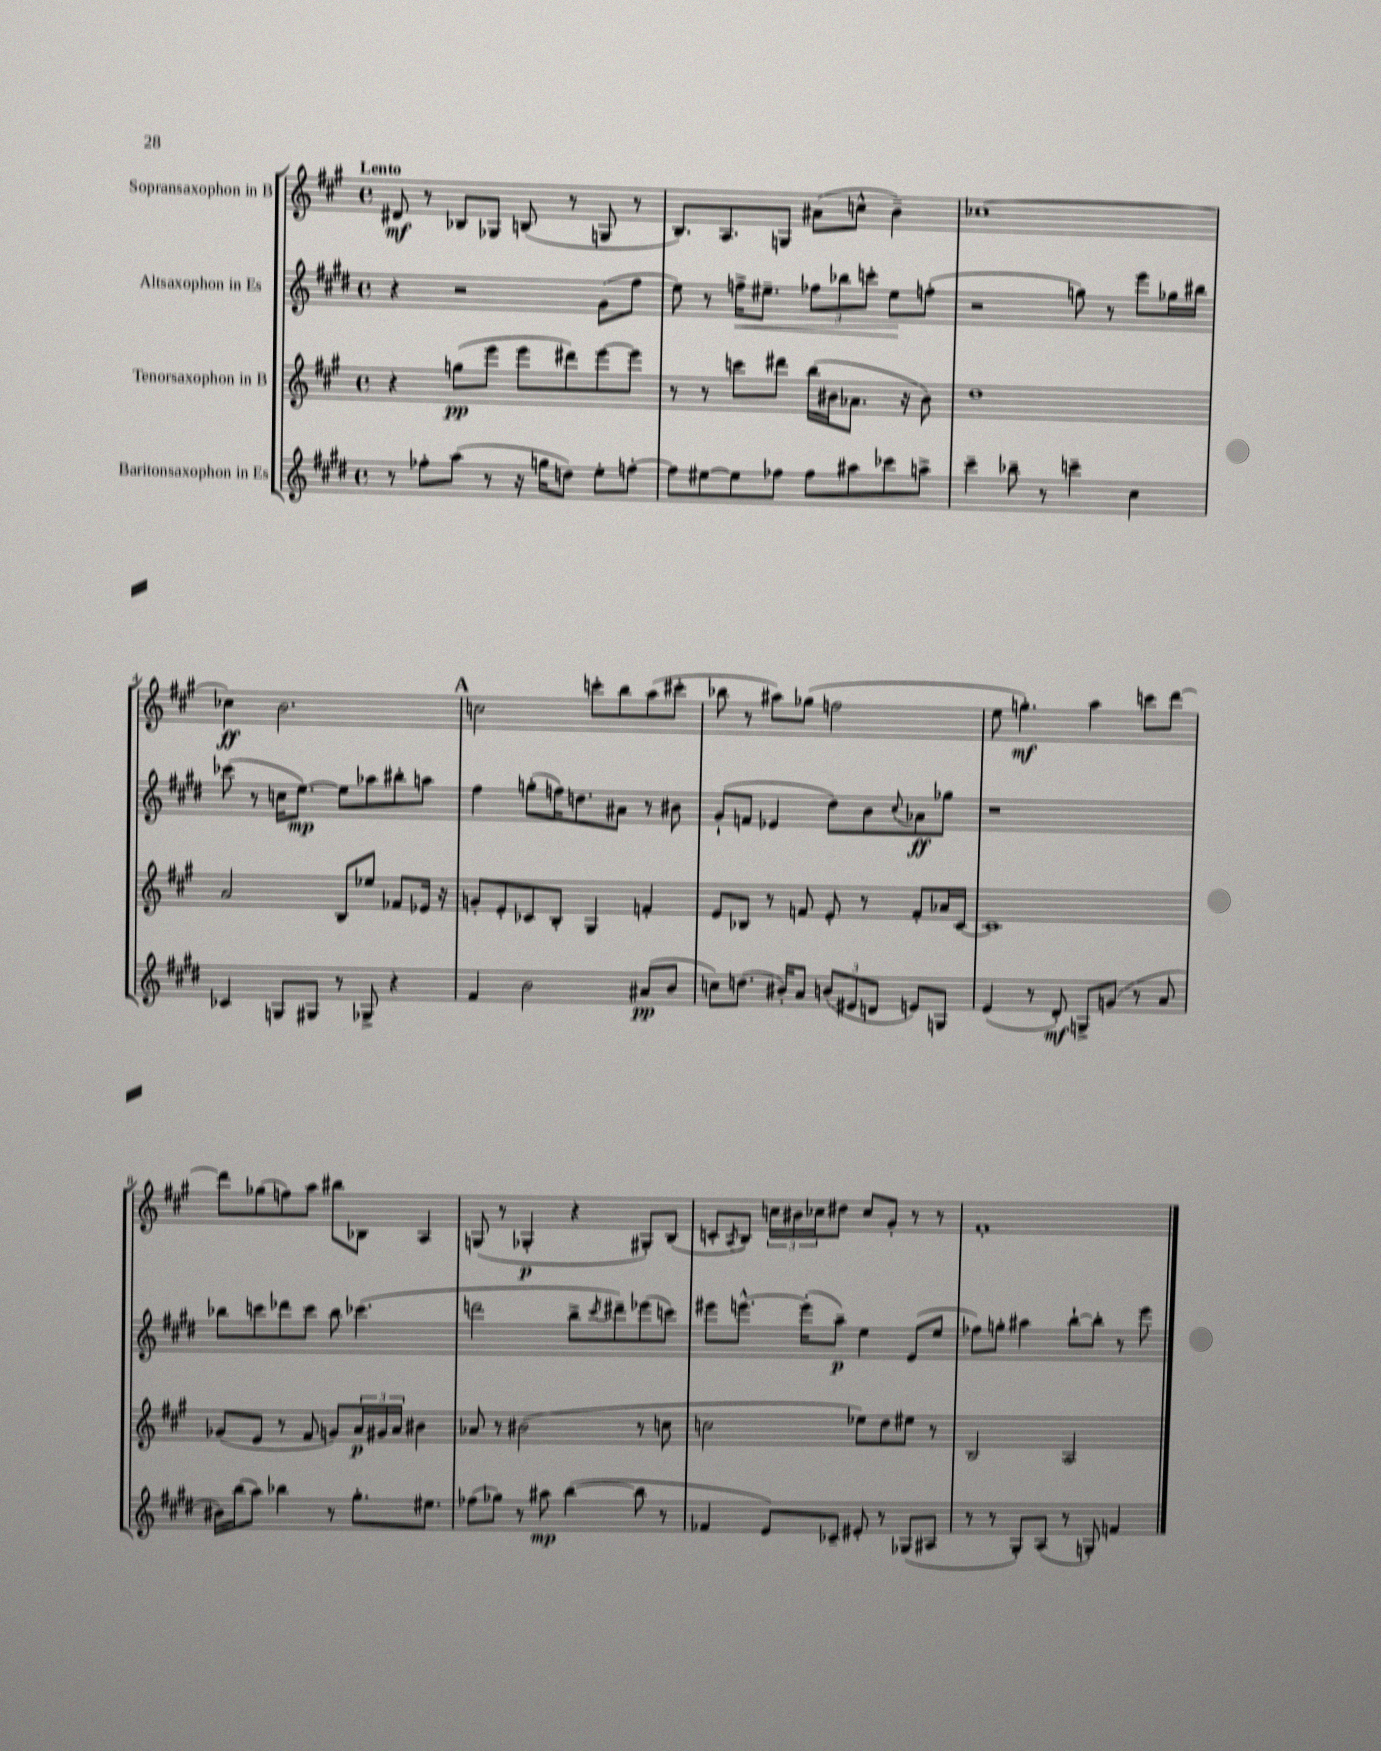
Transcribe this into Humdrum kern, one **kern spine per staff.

**kern	**dynam	**kern	**dynam	**kern	**dynam	**kern	**dynam
*part4	*part4	*part3	*part3	*part2	*part2	*part1	*part1
*staff4	*staff4	*staff3	*staff3	*staff2	*staff2	*staff1	*staff1
*I"Baritonsaxophon in Es	*	*I"Tenorsaxophon in B	*	*I"Altsaxophon in Es	*	*I"Sopransaxophon in B	*
*clefG2	*	*clefG2	*	*clefG2	*	*clefG2	*
*k[f#c#g#d#]	*	*k[f#c#g#]	*	*k[f#c#g#d#]	*	*k[f#c#g#]	*
*M4/4	*	*M4/4	*	*M4/4	*	*M4/4	*
*met(c)	*	*met(c)	*	*met(c)	*	*met(c)	*
=1	=1	=1	=1	=1	=1	=1	=1
!	!	!	!	!	!	!LO:TX:a:B:t=Lento	!
8r	.	4r	.	4r	.	8d#X/	mf
8ff-X'\L	.	.	.	.	.	8r	.
(8aa\J	.	(8ggn\L	pp	2r	.	8B-X/L	.
8r	.	8eee\J	.	.	.	8G-X/J	.
16r	.	8eee\L	.	.	.	(8Bn/	.
16ggn\KL	.	.	.	.	.	.	.
8ddn\J)	.	8ddd#X\)	.	.	.	8r	.
8ee'\L	.	[8eee\	.	(8g#\L	.	8Gn/	.
[8ffn'\J	.	8eee\J]	.	8ff#\J	.	8r	.
=2	=2	=2	=2	=2	=2	=2	=2
8ff\L]	.	8r	.	8ee\)	.	8.B/L)	.
[8ee#X\	.	8r	.	8r	.	.	.
.	.	.	.	.	.	8.A/	.
!	!	!	!	!	!LO:HP:b	!	!
8ee#\]	.	8cccn\L	.	16ffn^\KL	<	.	.
.	.	.	.	8.ee#X~\J	.	.	.
8ff-X\J	.	8ddd#X\J	.	.	.	8Gn/J	.
8ff-\L	.	(16bb\LL	.	12ff-X\L	.	(8a#X\L	.
.	.	16b#X\J	.	.	.	.	.
.	.	.	.	12bb-X\	.	.	.
8aa#X\	.	8.a-X\J	.	.	.	8ccn^^\J	.
.	.	.	.	12cccn'\J	.	.	.
8ccc-X\	.	.	.	8ee#\L	.	4b~\)	.
.	.	16r	.	.	.	.	.
8aan^\J	.	8b#\)	.	(8ffn'\J	[	.	.
=3	=3	=3	=3	=3	=3	=3	=3
4ccc#~\	.	1dd	.	2r	.	[1cc-X	.
8bb-X~\	.	.	.	.	.	.	.
8r	.	.	.	.	.	.	.
4cccn~\	.	.	.	8ggn\)	.	.	.
.	.	.	.	8r	.	.	.
4cc#\	.	.	.	8eee\L	.	.	.
.	.	.	.	16gg-X\L	.	.	.
.	.	.	.	16bb#X\JJ	.	.	.
!!LO:LB:g=z
=4	=4	=4	=4	=4	=4	=4	=4
4c-X/	.	2a/	.	(8ccc-X\	.	4cc-X\]	ff
.	.	.	.	8r	.	.	.
8Gn/L	.	.	.	16ccn\KL	.	2.b\	.
.	.	.	.	[8.ee\J)	mp	.	.
8G#X/J	.	.	.	.	.	.	.
8r	.	8B/L	.	8ee\L]	.	.	.
8G-X^/	.	8ee-X/J	.	8aa-X\	.	.	.
4r	.	8f-X/L	.	8bb#X'\	.	.	.
.	.	16e-X/Jk	.	8aan\J	.	.	.
.	.	16r	.	.	.	.	.
!!LO:REH:place=s1:t=A
=5	=5	=5	=5	=5	=5	=5	=5
4f#/	.	8gn'/L	.	4ff#\	.	2ccn\	.
.	.	8e'/	.	.	.	.	.
2b\	.	8c-X/	.	(8ggn'\L	.	.	.
.	.	8B'/J	.	16ffn\K)	.	.	.
.	.	.	.	8.ddn\	.	.	.
.	.	4G#/	.	.	.	8cccn'\L	.
.	.	.	.	8a#X\J	.	8bb\	.
(8a#X/L	pp	4fn'/	.	8r	.	(8aa\	.
8b/J	.	.	.	8b#X\	.	8ccc#X'\J	.
=6	=6	=6	=6	=6	=6	=6	=6
8ccn\L)	.	8e/L	.	(8g#`/L	.	8bb-X\	.
(8.ddn\J	.	8B-X/J	.	8fn/J	.	8r	.
.	.	8r	.	4e-X/	.	8aa#X\L)	.
16b#X'/KL)	.	.	.	.	.	.	.
8a/J	.	8fn/	.	.	.	(8gg-X\J	.
(12bn/L	.	8e'/	.	8dd#\L)	.	2ffn\	.
12e#X/	.	.	.	.	.	.	.
.	.	8r	.	8b\	.	.	.
12dn/J	.	.	.	.	.	.	.
.	.	.	.	8qqcc#/	.	.	.
8en/L)	.	8f'/L	.	8a-X\	ff	.	.
8Gn/J	.	16a-X/L	.	8gg-X\J	.	.	.
.	.	[16c#/JJ	.	.	.	.	.
=7	=7	=7	=7	=7	=7	=7	=7
(4e/	.	1c#]	.	1r	.	8ee\	.
.	.	.	.	.	.	4.ggn'\)	mf
8r	.	.	.	.	.	.	.
8d#'/)	mf	.	.	.	.	.	.
8Gn^/L	.	.	.	.	.	4aa\	.
(8gn/J	.	.	.	.	.	.	.
8r	.	.	.	.	.	8cccn\L	.
8a/	.	.	.	.	.	[8ddd\J	.
!!LO:LB:g=z
=8	=8	=8	=8	=8	=8	=8	=8
16b#X\LL)	.	(8g-X/L	.	8bb-X\L	.	8ddd\L]	.
(16bb\J	.	.	.	.	.	.	.
8aa\J)	.	8e/J	.	8cccn\	.	(8gg-X\	.
4bb-X\	.	8r	.	8ddd-X\	.	8ffn\)	.
.	.	8f#/	.	8ccc\J	.	8aa\J	.
8r	.	8gn/L)	.	8bb-\	.	8bb#X\L	.
8.gg#'\L	.	24a/L	p	(4.ccc-X\	.	8B-X\J	.
.	.	24g#X/	.	.	.	.	.
.	.	24a/JJ	.	.	.	.	.
.	.	4b#X\	.	.	.	4A/	.
8.ee#X\J	.	.	.	.	.	.	.
=9	=9	=9	=9	=9	=9	=9	=9
(8ff-X\L	.	8a-X/	.	2dddn\	.	(8Gn/	.
8gg-X\J)	.	8r	.	.	.	8r	.
8r	.	(2b#X\	.	.	.	4G-X'/	p
8aa#X\	mp	.	.	.	.	.	.
([4bb\	.	.	.	8bb^\L	.	4r	.
.	.	.	.	8qccc#/	.	.	.
.	.	.	.	8ddd#X~\)	.	.	.
8bb\]	.	8r	.	(8eee-X\	.	8G#X'/L)	.
8r	.	8ccn\	.	8cccn\J)	.	(8B/J	.
=10	=10	=10	=10	=10	=10	=10	=10
4f-X/	.	2ccn\	.	8eee#X\L	.	8cn'/L	.
.	.	.	.	.	.	8qA/	.
.	.	.	.	[8.eeen^^\J	.	8B/J)	.
8e/L)	.	.	.	.	.	24ccn\LL	.
.	.	.	.	.	.	24b#X\	.
.	.	.	.	(16eee'\KL]	.	.	.
.	.	.	.	.	.	24cc-X\J	.
8c-X~/J	.	.	.	8aa~\J)	p	8dd#X\J	.
8e#X'/	.	8ee-X\L)	.	4ee\	.	8cc-/L	.
8r	.	8dd\	.	.	.	8g#'/J	.
(8G-X/L	.	8ee#X\J	.	(8e/L	.	8r	.
8A#X/J	.	8r	.	8ee/J	.	8r	.
=11	=11	=11	=11	=11	=11	=11	=11
8r	.	2B/	.	8ff-X\L)	.	1f#'	.
8r	.	.	.	8ggn'\J	.	.	.
8G#'/L)	.	.	.	4aa#X\	.	.	.
(8A/J	.	.	.	.	.	.	.
8r	.	2A/	.	[8bb`\L	.	.	.
8Gn'/)	.	.	.	8bb'\J]	.	.	.
4fn/	.	.	.	8r	.	.	.
.	.	.	.	8eee\	.	.	.
==	==	==	==	==	==	==	==
*-	*-	*-	*-	*-	*-	*-	*-
